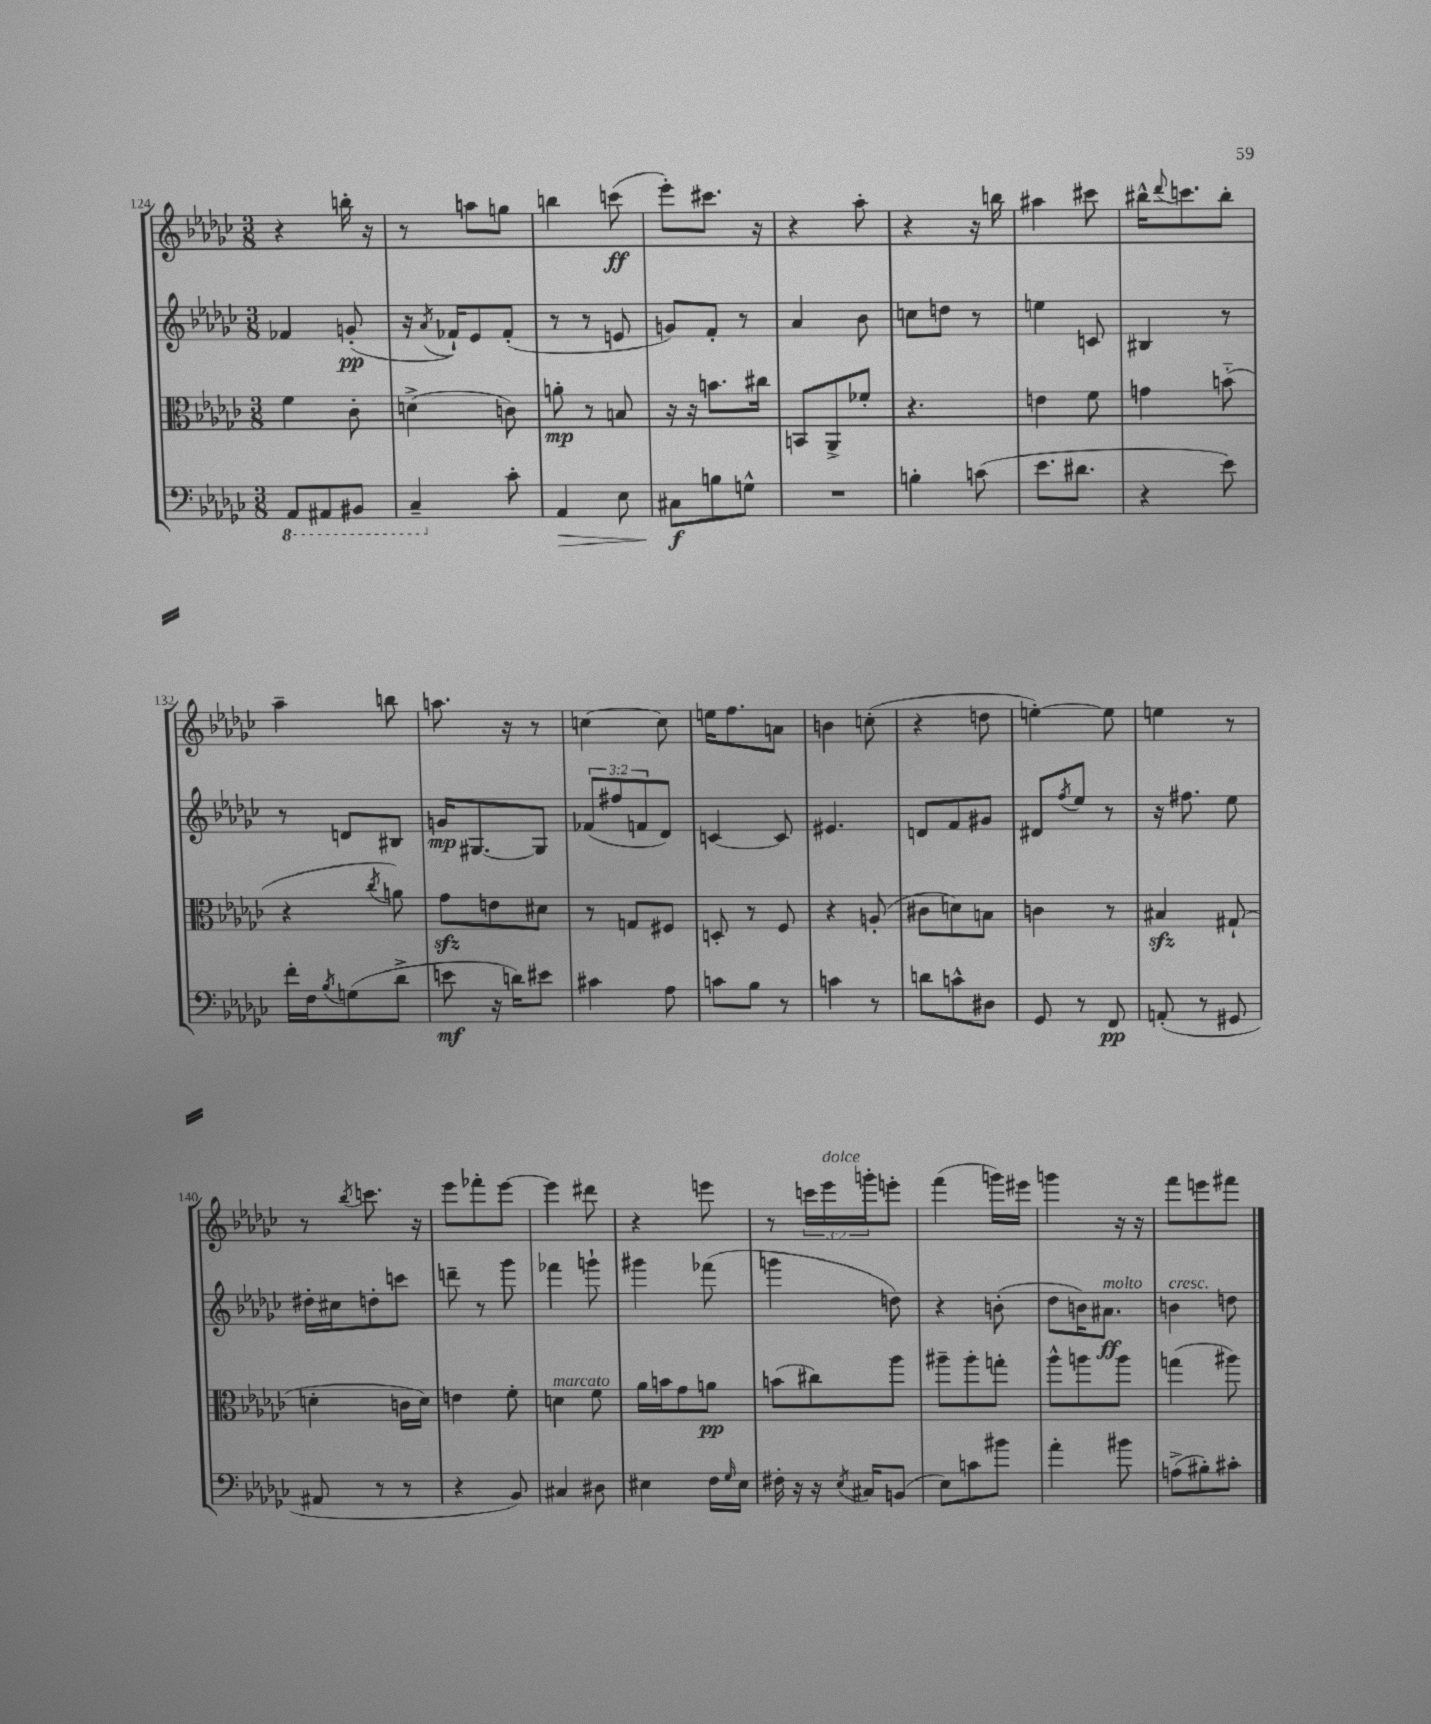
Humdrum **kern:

**kern	**kern	**kern	**kern
*staff4	*staff3	*staff2	*staff1
*clefF4	*clefC3	*clefG2	*clefG2
*k[b-e-a-d-g-c-]	*k[b-e-a-d-g-c-]	*k[b-e-a-d-g-c-]	*k[b-e-a-d-g-c-]
*M3/8	*M3/8	*M3/8	*M3/8
8AAA-	4f	4f-	4r
8AAA#	.	.	.
8BBB#	8c-'	(8g'	16bb'
.	.	.	16r
=	=	=	=
4CC-~	(4d^	16r	8r
.	.	8qa-	.
.	.	16f-`)	.
.	.	8e-	8aa
8c-'	8c)	(8f-'	8gg
=	=	=	=
4AA-	8a'	8r	4bb
.	8r	8r	.
8E-	8B	8e	(8ccc
=	=	=	=
8C#	16r	8g)	8eee-')
.	16r	.	.
8B	8.b	8f'	8.ccc#
8G^^	.	8r	.
.	16cc#	.	16r
=	=	=	=
4.r	8BB	4a-	4r
.	8AA-^	.	.
.	8f-'	8b-	8aa-'
=	=	=	=
4B'	4.r	8cc	4r
.	.	8dd	.
(8c	.	8r	16r
.	.	.	16bb
=	=	=	=
8.e-	4e	4ee	4aa#
8.d#	.	.	.
.	8f	8c	8ccc#
=	=	=	=
4r	4g	4B#	16bb#^^
.	.	.	8qqddd-
.	.	.	8.ccc
8e-)	(8b'~	8r	8bb#'
=	=	=	=
16f'	4r	8r	4aa-~
16F	.	.	.
8qB-	.	.	.
(8G	.	8d	.
.	8qcc-	.	.
8d-^	8a)	8B#	8bb
=	=	=	=
8e	8g-	16g	8.aa
.	.	[8.G#	.
16r	8e	.	.
16d)	.	.	16r
8e#	8d#	8G#]	8r
=	=	=	=
4c#	8r	(12f-	[4cc
.	.	12ff#	.
.	8G	.	.
.	.	12f	.
8A-	8F#	8d-)	8cc]
=	=	=	=
8c	8D'	[4c	16ee
.	.	.	8.ff
8B-	8r	.	.
8r	8F	8c]	8a
=	=	=	=
4c	4r	4.e#	4b
8r	(8A'	.	(8cc'
=	=	=	=
8d	8c#	8d	4r
8c^^	8d)	8f	.
8D#	8B	8g#	8dd
=	=	=	=
8GG-	4c	8d#	[4ee')
.	.	8qff	.
8r	.	8ee-	.
8FF	8r	8r	8ee]
=	=	=	=
(8AA'	4B#	16r	4ee
.	.	8.ff#	.
8r	.	.	.
8GG#	(8G#`	8ee-	8r
=	=	=	=
8AA#	4d'	16dd#'	8r
.	.	16cc#	.
.	.	.	8qbb-
8r	.	8dd'	8.ccc
8r	16c	8ccc	.
.	16d)	.	16r
=	=	=	=
4r	4e	8ddd~	8eee-
.	.	8r	8fff-'
8BB-)	8f'	8ggg-	[8eee-
=	=	=	=
4C#	4d	4fff-	4eee-]
8D#	8f	8ggg`	8ddd#
=	=	=	=
4E#	16a-	4ggg#	4r
.	16b	.	.
.	8g-	.	.
16F	8a	(8fff-	8eee
16qqG-	.	.	.
16E#	.	.	.
=	=	=	=
16F#'	(8b	4ggg	8r
16r	.	.	.
16r	8cc#)	.	24ccc
.	.	.	24eee-
8qE-	.	.	.
16C#	.	.	.
.	.	.	24ggg'
(8BB	8aa-	8dd)	8eee'
=	=	=	=
8E-)	8aa#~	4r	(4fff
8c	8aa#'	.	.
8b#	8gg'	(8b'	16ggg)
.	.	.	16eee#
=	=	=	=
4a-'	8aa-^^	8dd-	4ggg
.	8aa	16b)	.
.	.	8.a#	.
8b#	8aa	.	16r
.	.	.	16r
=	=	=	=
(8A^	(4gg	4b	8fff
8B#')	.	.	8eee
8c#'	8aa#)	8dd	8fff#
==	==	==	==
*-	*-	*-	*-
